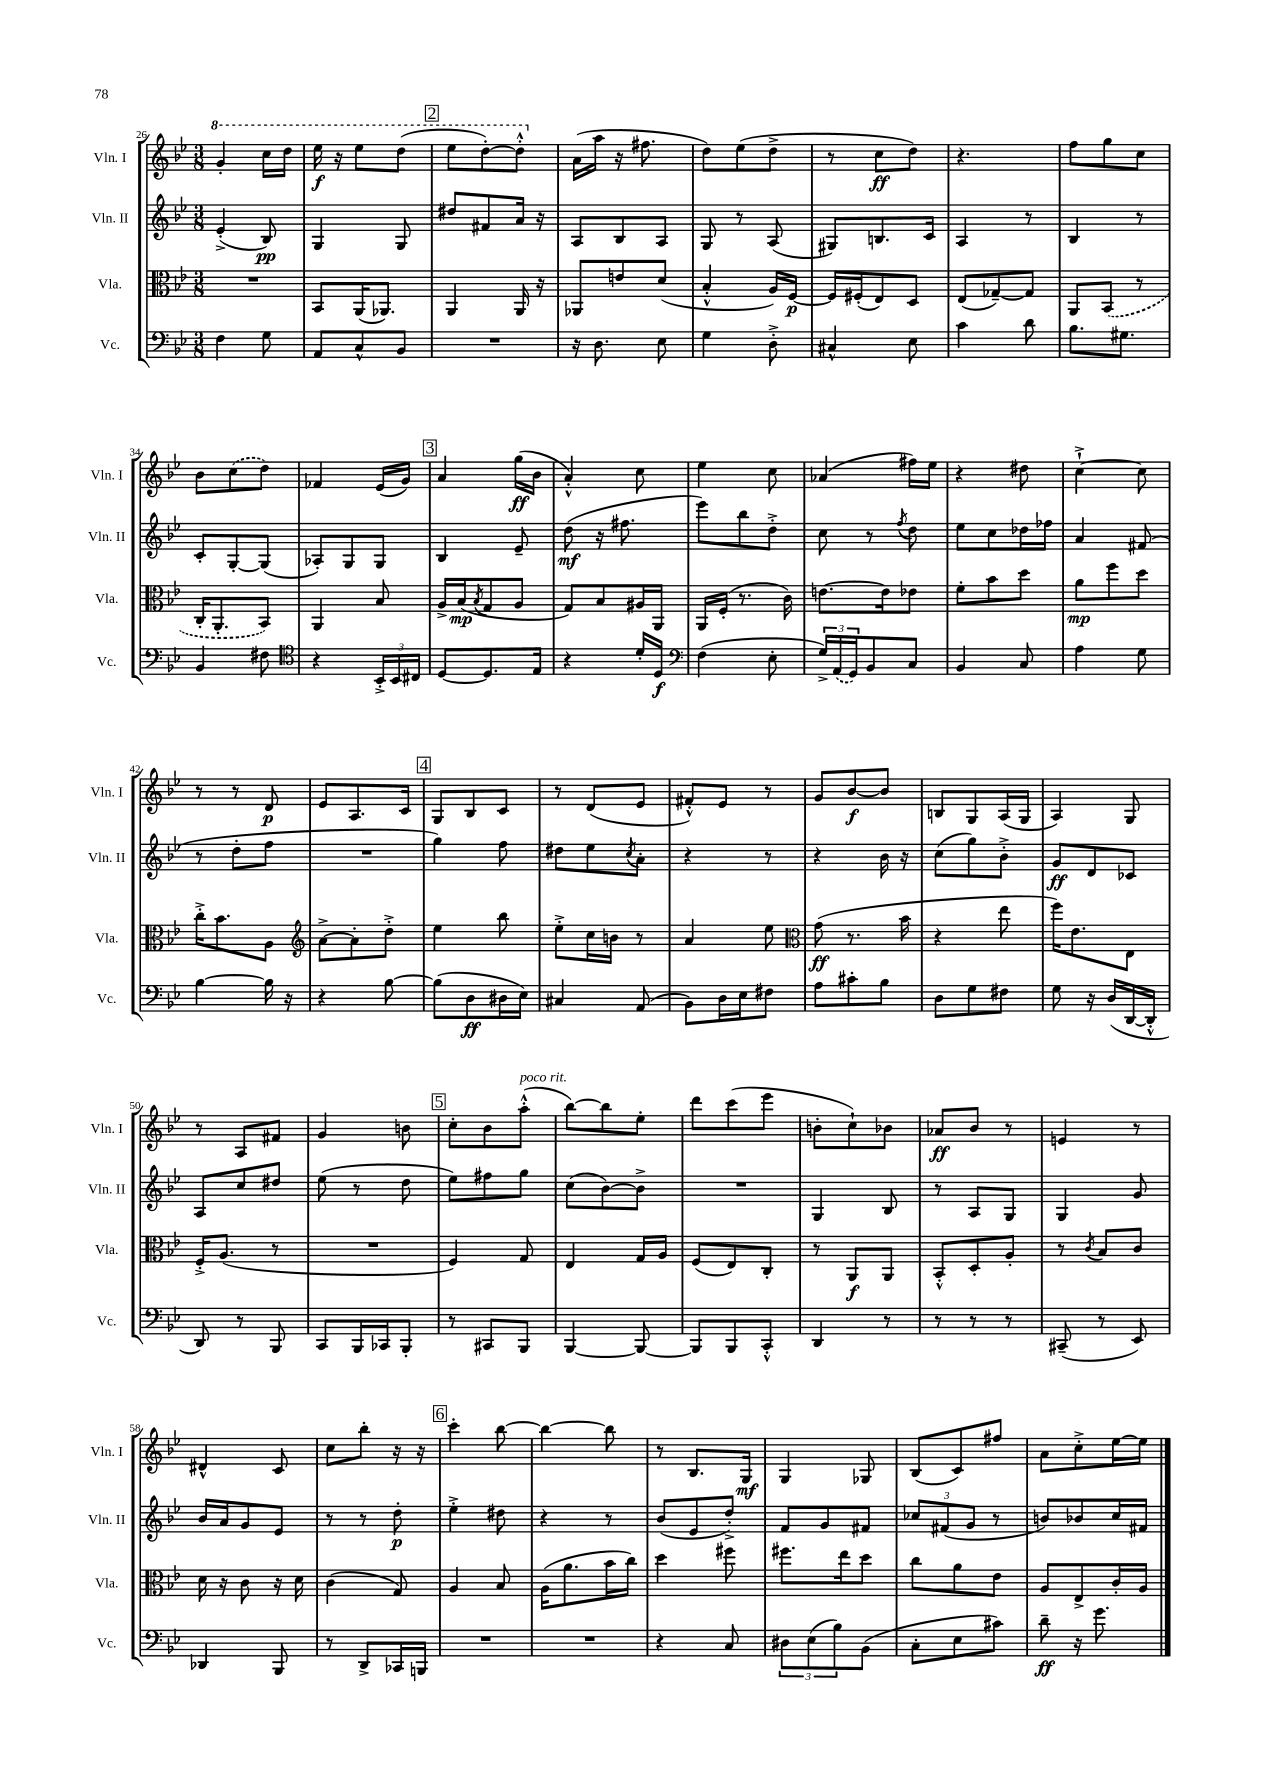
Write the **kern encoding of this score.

**kern	**dynam	**kern	**dynam	**kern	**dynam	**kern	**dynam
*part4	*part4	*part3	*part3	*part2	*part2	*part1	*part1
*staff4	*staff4	*staff3	*staff3	*staff2	*staff2	*staff1	*staff1
*I"Vc.	*	*I"Vla.	*	*I"Vln. II	*	*I"Vln. I	*
*I'Vc.	*	*I'Vla.	*	*I'Vln. II	*	*I'Vln. I	*
*clefF4	*	*clefC3	*	*clefG2	*	*clefG2	*
*k[b-e-]	*	*k[b-e-]	*	*k[b-e-]	*	*k[b-e-]	*
*M3/8	*	*M3/8	*	*M3/8	*	*M3/8	*
*	*	*	*	*	*	*8va	*
=26	=26	=26	=26	=26	=26	=26	=26
4F\	.	4.r	.	(4e-'^/	.	4gg'/	.
8G\	.	.	.	8B-/)	pp	16ccc\LL	.
.	.	.	.	.	.	16ddd\JJ	.
=27	=27	=27	=27	=27	=27	=27	=27
8AA/L	.	8BB-/L	.	4G/	.	16eee-\	f
.	.	.	.	.	.	16r	.
8C^^/	.	(16AA/K	.	.	.	8eee-\L	.
.	.	8.AA-X/J)	.	.	.	.	.
8BB-/J	.	.	.	8G/	.	(8ddd\J	.
!!LO:REH:place=s1:t=2
=28	=28	=28	=28	=28	=28	=28	=28
4.r	.	4AA/	.	8dd#X/L	.	8eee-\L	.
.	.	.	.	8f#X/	.	[8ddd'\)	.
.	.	16AA/	.	16a/Jk	.	8ddd'^^\J]	.
.	.	16r	.	16r	.	.	.
=29	=29	=29	=29	=29	=29	=29	=29
*	*	*	*	*	*	*X8va	*
16r	.	8AA-X/L	.	8A/L	.	(16a\LL	.
8.D\	.	.	.	.	.	16aa\JJ	.
.	.	8en/	.	8B-/	.	16r	.
.	.	.	.	.	.	8.ff#X\	.
8E-\	.	(8d/J	.	8A/J	.	.	.
=30	=30	=30	=30	=30	=30	=30	=30
4G\	.	4B-'^^/	.	8G/	.	8dd\L)	.
.	.	.	.	8r	.	(8ee-\	.
8D'^\	.	16A/LL)	.	(8A/	.	8dd^\J	.
.	.	[16F/JJ	p	.	.	.	.
=31	=31	=31	=31	=31	=31	=31	=31
4C#X^^/	.	16F/LL]	.	8G#X/L)	.	8r	.
.	.	(16F#X'/J	.	.	.	.	.
.	.	8E-/)	.	8.Bn/	.	8cc\L	ff
8E-\	.	8D/J	.	.	.	8dd\J)	.
.	.	.	.	16c/Jk	.	.	.
=32	=32	=32	=32	=32	=32	=32	=32
4c\	.	(8E-/L	.	4A/	.	4.r	.
.	.	[8G-X~/)	.	.	.	.	.
8d\	.	8G-/J]	.	8r	.	.	.
=33	=33	=33	=33	=33	=33	=33	=33
8.B-\L	.	8AA/L	.	4B-/	.	8ff\L	.
.	.	(8BB-/J	.	.	.	8gg\	.
8.G#X\J	.	.	.	.	.	.	.
.	.	8r	.	8r	.	8cc\J	.
!!LO:LB:g=z
=34	=34	=34	=34	=34	=34	=34	=34
4BB-/	.	16C'/KL	.	8c'/L	.	8b-\L	.
.	.	8.AA'/	.	.	.	.	.
.	.	.	.	[8G'/	.	(8cc\	.
8F#X\	.	8BB-/J)	.	(8G/J]	.	8dd\J)	.
=35	=35	=35	=35	=35	=35	=35	=35
*clefC4	*	*	*	*	*	*	*
4r	.	4AA/	.	8A-X'/L)	.	4f-X/	.
.	.	.	.	8G/	.	.	.
24BB-'^/LL	.	8B-/	.	8G/J	.	(16e-/LL	.
24BB-/	.	.	.	.	.	.	.
.	.	.	.	.	.	16g/JJ)	.
24C#X/JJ	.	.	.	.	.	.	.
!!LO:REH:place=s1:t=3
=36	=36	=36	=36	=36	=36	=36	=36
[8D/L	.	16A^/LL	.	4B-/	.	4a/	.
.	.	(16B-/J	mp	.	.	.	.
.	.	8qB-/	.	.	.	.	.
8.D/]	.	8G/	.	.	.	.	.
.	.	8A/J	.	8e-~/	.	(16gg\LL	ff
16E-/Jk	.	.	.	.	.	16b-\JJ	.
=37	=37	=37	=37	=37	=37	=37	=37
4r	.	8G/L)	.	(8dd\	mf	4a'^^/)	.
.	.	8B-/	.	16r	.	.	.
.	.	.	.	8.ff#X\	.	.	.
16d'/LL	.	16A#X/L	.	.	.	8cc\	.
16D/JJ	f	16AA/JJ	.	.	.	.	.
=38	=38	=38	=38	=38	=38	=38	=38
*clefF4	*	*	*	*	*	*	*
(4F\	.	16AA/LL	.	8eee-\L)	.	4ee-\	.
.	.	(16F'/JJ	.	.	.	.	.
.	.	8.r	.	8bb-\	.	.	.
8E-'\	.	.	.	8dd'^\J	.	8cc\	.
.	.	16c\)	.	.	.	.	.
=39	=39	=39	=39	=39	=39	=39	=39
24G^/LL)	.	[8.en\L	.	8cc\	.	(4a-X/	.
(24AA/	.	.	.	.	.	.	.
24GG/J)	.	.	.	.	.	.	.
8BB-/	.	.	.	8r	.	.	.
.	.	16e\k]	.	.	.	.	.
.	.	.	.	8qff/	.	.	.
8C/J	.	8e-X\J	.	8dd\	.	16ff#X\LL)	.
.	.	.	.	.	.	16ee-\JJ	.
=40	=40	=40	=40	=40	=40	=40	=40
4BB-/	.	8f'\L	.	8ee-\L	.	4r	.
.	.	8b-\	.	8cc\	.	.	.
8C/	.	8dd\J	.	16dd-X\L	.	8dd#X\	.
.	.	.	.	16ff-X\JJ	.	.	.
=41	=41	=41	=41	=41	=41	=41	=41
4A\	.	8a\L	mp	4a/	.	[4cc`^\	.
.	.	8ff\	.	.	.	.	.
8G\	.	8dd\J	.	(8f#X/	.	8cc\]	.
!!LO:LB:g=z
=42	=42	=42	=42	=42	=42	=42	=42
[4B-\	.	16cc'^\KL	.	8r	.	8r	.
.	.	8.b-\	.	.	.	.	.
.	.	.	.	8dd'\L	.	8r	.
16B-\]	.	8A\J	.	8ff\J	.	8d/	p
16r	.	.	.	.	.	.	.
=43	=43	=43	=43	=43	=43	=43	=43
*	*	*clefG2	*	*	*	*	*
4r	.	[8a^\L	.	4.r	.	8e-/L	.
.	.	8a'\]	.	.	.	8.A/	.
[8B-\	.	8dd'^\J	.	.	.	.	.
.	.	.	.	.	.	16c/Jk	.
!!LO:REH:place=s1:t=4
=44	=44	=44	=44	=44	=44	=44	=44
(8B-\L]	.	4ee-\	.	4gg\)	.	8G/L	.
8D\	ff	.	.	.	.	8B-/	.
16D#X\L	.	8bb-\	.	8ff\	.	8c/J	.
16E-\JJ)	.	.	.	.	.	.	.
=45	=45	=45	=45	=45	=45	=45	=45
4C#X/	.	8ee-'^\L	.	8dd#X\L	.	8r	.
.	.	16cc\L	.	8ee-\	.	(8d/L	.
.	.	16bn\JJ	.	.	.	.	.
.	.	.	.	8qcc/	.	.	.
(8AA/	.	8r	.	8a'\J	.	8e-/J	.
=46	=46	=46	=46	=46	=46	=46	=46
8BB-\L)	.	4a/	.	4r	.	8f#X'^^/L)	.
16D\L	.	.	.	.	.	8e-/J	.
16E-\J	.	.	.	.	.	.	.
8F#X\J	.	8ee-\	.	8r	.	8r	.
=47	=47	=47	=47	=47	=47	=47	=47
*	*	*clefC3	*	*	*	*	*
8A\L	.	(8g\	ff	4r	.	8g/L	.
8c#X'\	.	8.r	.	.	.	[8b-/	f
8B-\J	.	.	.	16b-\	.	8b-/J]	.
.	.	16b-\	.	16r	.	.	.
=48	=48	=48	=48	=48	=48	=48	=48
8D\L	.	4r	.	(8cc\L	.	8Bn/L	.
8G\	.	.	.	8gg\)	.	8G/	.
8F#X\J	.	8ee-\	.	8b-'^\J	.	(16A/L	.
.	.	.	.	.	.	16G/JJ	.
=49	=49	=49	=49	=49	=49	=49	=49
8G\	.	16ff\KL)	.	8g/L	ff	4A/)	.
.	.	8.e-\	.	.	.	.	.
16r	.	.	.	8d/	.	.	.
(16D/LL	.	.	.	.	.	.	.
[16DD/	.	8E-\J	.	8c-X/J	.	8G/	.
16DD'^^/JJ]	.	.	.	.	.	.	.
!!LO:LB:g=z
=50	=50	=50	=50	=50	=50	=50	=50
8DD/)	.	16F'^/KL	.	8A/L	.	8r	.
.	.	(8.A/J	.	.	.	.	.
8r	.	.	.	8cc/	.	8A/L	.
8BBB-/	.	8r	.	8dd#X/J	.	8f#X/J	.
=51	=51	=51	=51	=51	=51	=51	=51
8CC/L	.	4.r	.	(8ee-\	.	4g/	.
16BBB-/L	.	.	.	8r	.	.	.
16CC-X/J	.	.	.	.	.	.	.
8BBB-'/J	.	.	.	8dd\	.	8bn\	.
!!LO:REH:place=s1:t=5
=52	=52	=52	=52	=52	=52	=52	=52
8r	.	4F/)	.	8ee-\L)	.	8cc'\L	.
8CC#X/L	.	.	.	8ff#X\	.	8b-\	.
!	!	!	!	!	!	!LO:TX:a:i:t=poco rit.	!
8BBB-/J	.	8G/	.	8gg\J	.	(8aa'^^\J	.
=53	=53	=53	=53	=53	=53	=53	=53
[4BBB-/	.	4E-/	.	(8cc\L	.	[8bb-\L)	.
.	.	.	.	[8b-\)	.	8bb-\]	.
8BBB-/_	.	16G/LL	.	8b-^\J]	.	8ee-'\J	.
.	.	16A/JJ	.	.	.	.	.
=54	=54	=54	=54	=54	=54	=54	=54
8BBB-/L]	.	(8F/L	.	4.r	.	8ddd\L	.
8BBB-/	.	8E-/)	.	.	.	(8ccc\	.
8CC'^^/J	.	8C'/J	.	.	.	8eee-\J	.
=55	=55	=55	=55	=55	=55	=55	=55
4DD/	.	8r	.	4G/	.	8bn'\L	.
.	.	8AA/L	f	.	.	8cc`\)	.
8r	.	8AA/J	.	8B-/	.	8b-X\J	.
=56	=56	=56	=56	=56	=56	=56	=56
8r	.	8BB-'^^/L	.	8r	.	8a-X/L	ff
8r	.	8D'/	.	8A/L	.	8b-/J	.
8r	.	8A'/J	.	8G/J	.	8r	.
=57	=57	=57	=57	=57	=57	=57	=57
(8CC#X~/	.	8r	.	4G/	.	4en/	.
.	.	8qc/	.	.	.	.	.
8r	.	8B-/L	.	.	.	.	.
8EE-/)	.	8c/J	.	8g/	.	8r	.
!!LO:LB:g=z
=58	=58	=58	=58	=58	=58	=58	=58
4DD-X/	.	16d\	.	16b-/LL	.	4d#X^^/	.
.	.	16r	.	16a/J	.	.	.
.	.	8c\	.	8g/	.	.	.
8BBB-/	.	16r	.	8e-/J	.	8c/	.
.	.	16d\	.	.	.	.	.
=59	=59	=59	=59	=59	=59	=59	=59
8r	.	(4c\	.	8r	.	8cc\L	.
8DD^/L	.	.	.	8r	.	8bb-'\J	.
16CC-X/L	.	8G/)	.	8dd'\	p	16r	.
16BBBn/JJ	.	.	.	.	.	16r	.
!!LO:REH:place=s1:t=6
=60	=60	=60	=60	=60	=60	=60	=60
4.r	.	4A/	.	4ee-'^\	.	4ccc'\	.
.	.	8B-/	.	8dd#X\	.	[8bb-\	.
=61	=61	=61	=61	=61	=61	=61	=61
4.r	.	(16A\KL	.	4r	.	4bb-\_	.
.	.	8.a\	.	.	.	.	.
.	.	16b-\L	.	8r	.	8bb-\]	.
.	.	16cc\JJ)	.	.	.	.	.
=62	=62	=62	=62	=62	=62	=62	=62
4r	.	4dd\	.	(8b-/L	.	8r	.
.	.	.	.	8e-/	.	8.B-/L	.
8C/	.	8ff#X\	.	8dd'^/J)	.	.	.
.	.	.	.	.	.	16G/Jk	mf
=63	=63	=63	=63	=63	=63	=63	=63
12D#X\L	.	8.ff#X\L	.	8f/L	.	4G/	.
(12E-\	.	.	.	.	.	.	.
.	.	.	.	8g/	.	.	.
12B-\)	.	.	.	.	.	.	.
.	.	16ee-\k	.	.	.	.	.
(8BB-\J	.	8dd\J	.	8f#X/J	.	8G-X/	.
=64	=64	=64	=64	=64	=64	=64	=64
8C'\L	.	8cc\L	.	12cc-X/L	.	(8B-/L	.
.	.	.	.	(12f#X/	.	.	.
8E-\	.	8a\	.	.	.	8c/)	.
.	.	.	.	12g/J	.	.	.
8c#X\J)	.	8e-\J	.	8r	.	8ff#X/J	.
=65	=65	=65	=65	=65	=65	=65	=65
8d~\	ff	8A/L	.	8bn/L)	.	8a\L	.
16r	.	8E-^/	.	8b-X/	.	8cc'^\	.
8.g\	.	.	.	.	.	.	.
.	.	16c'/L	.	16cc/L	.	[16ee-\L	.
.	.	16A/JJ	.	16f#X/JJ	.	16ee-\JJ]	.
==	==	==	==	==	==	==	==
*-	*-	*-	*-	*-	*-	*-	*-
